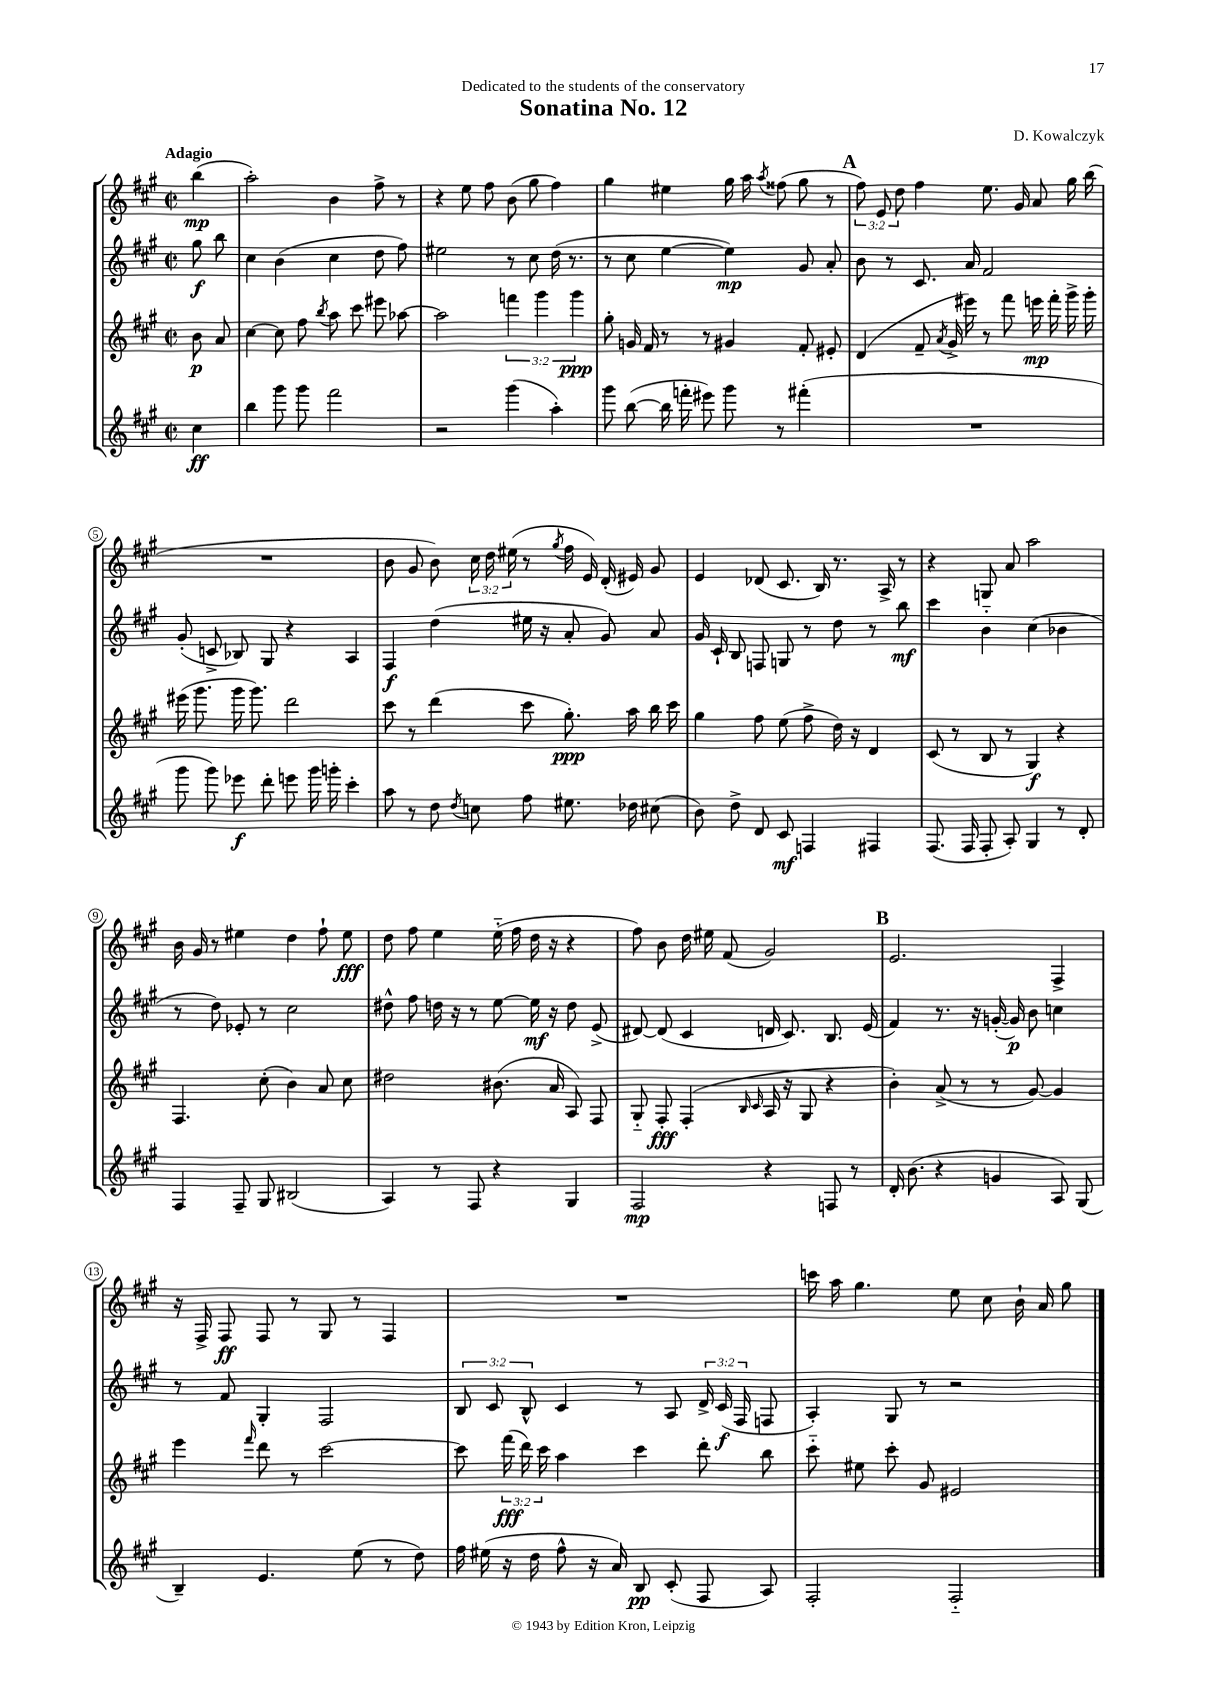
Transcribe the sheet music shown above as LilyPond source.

\header { title = "Sonatina No. 12" composer = "D. Kowalczyk" dedication = "Dedicated to the students of the conservatory" }
<<
\new StaffGroup <<
\new Staff = "s0" {
    \clef treble \key a \major \defaultTimeSignature \time 2/2 \override Staff.TupletNumber.text = #tuplet-number::calc-fraction-text \partial 4 \tempo "Adagio"
    \autoBeamOff b''4\mp( |
    a''2-.) b'4 fis''8-> r8 |
    r4 e''8 fis''8 b'8( gis''8 fis''4) |
    gis''4 eis''4 gis''16 a''16 \acciaccatura { a''8 } fisis''8( gis''8 r8 |
    \mark \markup { \bold "A" } \tuplet 3/2 { fis''8) e'8 d''8 } fis''4 e''8. gis'16 a'8 gis''16 b''16( |
    R1 |
    b'8 gis'8 b'8) \tuplet 3/2 { cis''16 d''16 eis''16( } r8 \acciaccatura { gis''8 } fis''16 e'16) d'16-.( eis'16) gis'8 |
    e'4 des'8( cis'8. b16) r8. a16-> r8 |
    r4 g8 a'8 a''2 |
    b'16 gis'16 r8 eis''4 d''4 fis''8-! eis''8\fff |
    d''8 fis''8 e''4 e''16-_( fis''16 d''16 r16 r4 |
    fis''8) b'8 d''16 eis''16 fis'8( gis'2) |
    \mark \markup { \bold "B" } e'2. fis4-> |
    r16 fis16-> fis8\ff fis8 r8 gis8 r8 fis4 |
    R1 |
    c'''16 a''16 gis''4. e''8 cis''8 b'16-! a'16 gis''8 \bar "|." |
}
\new Staff = "s1" {
    \clef treble \key a \major \defaultTimeSignature \time 2/2 \override Staff.TupletNumber.text = #tuplet-number::calc-fraction-text \partial 4
    \autoBeamOff gis''8\f b''8 |
    cis''4 b'4( cis''4 d''8 fis''8) |
    eis''2 r8 cis''8 d''16( r8. |
    r8 cis''8 e''4~ e''4\mp) gis'8 a'8-. |
    \mark \markup { \bold "A" } b'8 r8 cis'8. a'16 fis'2 |
    gis'8-.( c'8-> bes8) gis8 r4 a4 |
    fis4\f d''4( eis''16 r16 a'8-. gis'8) a'8 |
    gis'16 cis'16-! b8 f8 g8 r8 d''8 r8 b''8\mf |
    cis'''4 b'4-_ cis''4( bes'4 |
    r8 d''8) ees'8-. r8 cis''2 |
    dis''8-^ fis''8 d''16 r16 r8 e''8~ e''16\mf r16 d''8 e'8->( |
    dis'8~) dis'8( cis'4 d'16 cis'8.) b8. e'16( |
    \mark \markup { \bold "B" } fis'4) r8. r16 g'16~-.( g'16\p) b'8 c''4 |
    r8 fis'8 gis4-. fis2 |
    \tuplet 3/2 { b8 cis'8 b8-^ } cis'4 r8 a8 \tuplet 3/2 { d'16-> cis'16\f( fis16 } f8 |
    a4-.) gis8 r8 r2 \bar "|." |
}
\new Staff = "s2" {
    \clef treble \key a \major \defaultTimeSignature \time 2/2 \override Staff.TupletNumber.text = #tuplet-number::calc-fraction-text \partial 4
    \autoBeamOff b'8\p a'8 |
    cis''4~ cis''8 fis''8 \acciaccatura { b''8 } a''8 cis'''8 eis'''8 aes''8~ |
    aes''2 \tuplet 3/2 { f'''4 gis'''4 gis'''4\ppp } |
    gis''8-. g'16 fis'16 r8 r8 gis'4 fis'8-. eis'8-. |
    \mark \markup { \bold "A" } d'4( fis'8-- \acciaccatura { a'8 } gis'16-> eis'''16) r8 fis'''8 e'''16\mp fis'''16-. gis'''16-> gis'''16-. |
    eis'''16( gis'''8. gis'''16 gis'''8.) d'''2 |
    cis'''8 r8 d'''4( cis'''8 gis''8.-.\ppp) a''16 b''16 cis'''16 |
    gis''4 fis''8 e''8( fis''8-> d''16) r16 d'4 |
    cis'8( r8 b8 r8 gis4\f) r4 |
    fis4. cis''8-.( b'4) a'8 cis''8 |
    dis''2 bis'8.( a'16 a8) fis8 |
    gis8-_ fis8-.\fff fis4-.( \grace { b16 cis'16 } a16 r16 gis8 r4 |
    \mark \markup { \bold "B" } b'4-.) a'8->( r8 r8 gis'8~) gis'4 |
    e'''4 \grace { fis'''16 } d'''8 r8 cis'''2~ |
    cis'''8 \tuplet 3/2 { fis'''16\fff( d'''16) cis'''16 } a''4 cis'''4 d'''8-. b''8 |
    cis'''8-_ eis''8 cis'''8-. gis'8 eis'2 \bar "|." |
}
\new Staff = "s3" {
    \clef treble \key a \major \defaultTimeSignature \time 2/2 \partial 4
    \autoBeamOff cis''4\ff |
    b''4 gis'''8 gis'''8 fis'''2 |
    r2 gis'''4( a''4-.) |
    gis'''8 b''8~( b''16 f'''16-. eis'''8) gis'''8 r8 fis'''4-.( |
    \mark \markup { \bold "A" } R1 |
    gis'''8 gis'''8) ees'''8\f d'''8-. e'''8 gis'''16 g'''16-. cis'''4-. |
    a''8 r8 d''8 \acciaccatura { d''8 } c''8 fis''8 eis''8. des''16 cis''8( |
    b'8) d''8-> d'8 cis'8\mf f4 fis4 |
    fis8.( fis16 fis8-. a8-.) gis4 r8 d'8-. |
    fis4 fis8-- gis8 bis2( |
    a4) r8 fis8 r4 gis4 |
    fis2\mp r4 f8 r8 |
    \mark \markup { \bold "B" } d'16-. b'8.( r4 g'4 a8) gis8( |
    b4--) e'4. e''8( r8 d''8) |
    fis''16 eis''16( r16 d''16 fis''8-^ r16 a'16) b8\pp cis'8-.( fis8 a8) |
    fis2-. fis2-_ \bar "|." |
}
>>
>>
\layout { \context { \Score \override BarNumber.stencil = #(make-stencil-circler 0.1 0.3 ly:text-interface::print) } }
